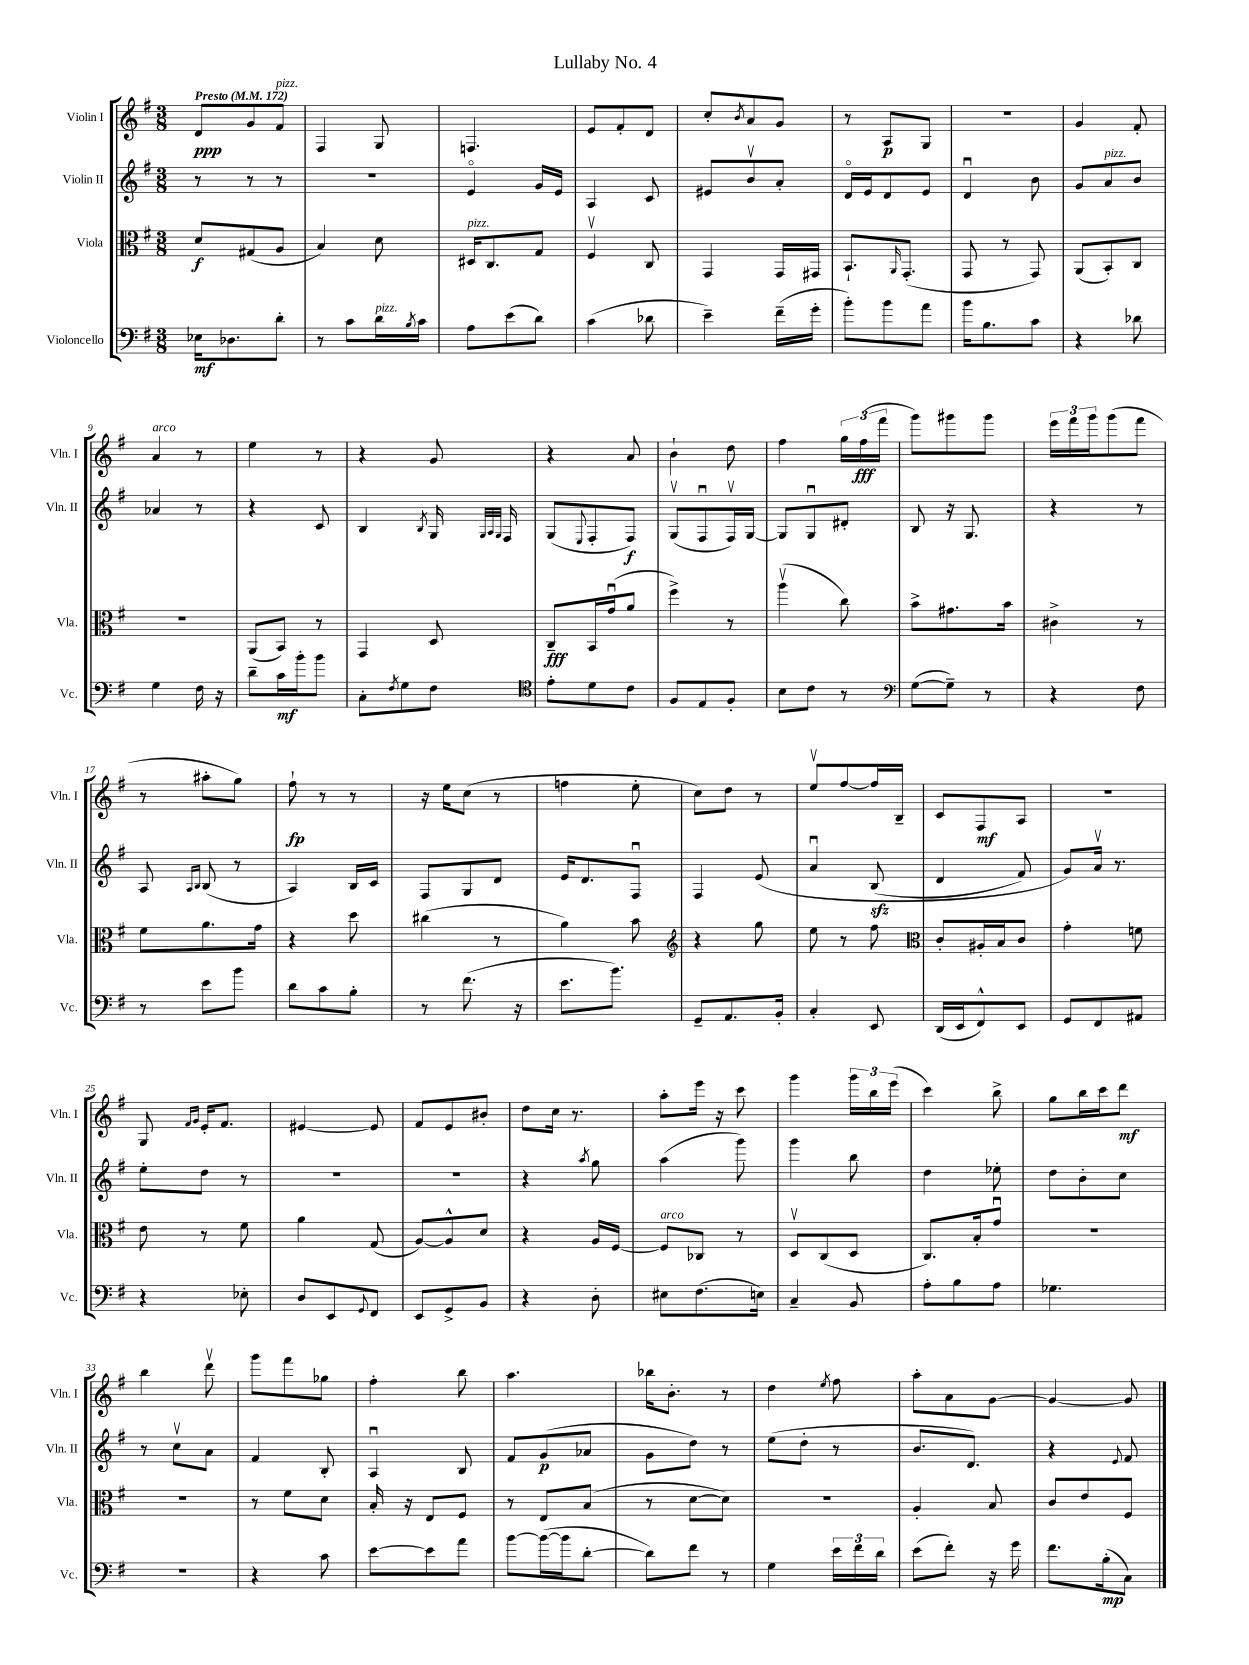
\header { title = "Lullaby No. 4" }
<<
\new StaffGroup <<
\new Staff = "s0" \with { instrumentName = "Violin I" shortInstrumentName = "Vln. I" } {
    \clef treble \key g \major \numericTimeSignature \time 3/8 \tempo "Presto" 4 = 172
    d'8\ppp g'8 fis'8^\markup { \italic "pizz." } |
    fis4 g8 |
    f4. |
    e'8 fis'8-. d'8 |
    c''8-. \acciaccatura { b'8 } a'8 g'8 |
    r8 a8\p g8 |
    R4. |
    g'4 fis'8-. |
    a'4^\markup { \italic "arco" } r8 |
    e''4 r8 |
    r4 g'8 |
    r4 a'8 |
    b'4-! d''8 |
    fis''4 \tuplet 3/2 { g''16 fis''16\fff( fis'''16 } |
    g'''8) gis'''8 gis'''8 |
    \tuplet 3/2 { e'''16 fis'''16 g'''16 } g'''8( fis'''8 |
    r8 ais''8-. g''8) |
    fis''8-!\fp r8 r8 |
    r16 e''16 c''8( r8 |
    f''4 e''8-. |
    c''8) d''8 r8 |
    e''8\upbow fis''8~ fis''16 b16-- |
    c'8 fis8\mf a8 |
    R4. |
    g8 \grace { fis'16 g'16 } e'16-. fis'8. |
    eis'4~ eis'8 |
    fis'8 e'8 bis'8-. |
    d''8 c''16 r8. |
    a''8-. e'''16 r16 c'''8 |
    g'''4 \tuplet 3/2 { g'''16 b''16 e'''16( } |
    c'''4) b''8-> |
    g''8 b''16 c'''16 d'''8\mf |
    b''4 d'''8\upbow |
    g'''8 fis'''8 ges''8 |
    fis''4-. b''8 |
    a''4. |
    bes''16 b'8.-. r8 |
    d''4 \acciaccatura { e''8 } fis''8 |
    a''8-. a'8 g'8~ |
    g'4~ g'8 \bar "|." |
}
\new Staff = "s1" \with { instrumentName = "Violin II" shortInstrumentName = "Vln. II" } {
    \clef treble \key g \major \numericTimeSignature \time 3/8
    r8 r8 r8 |
    R4. |
    e'4\flageolet g'16 e'16 |
    a4 c'8 |
    eis'8 b'8\upbow a'8-. |
    d'16\flageolet e'16 d'8 e'8 |
    d'4\downbow b'8 |
    g'8 a'8^\markup { \italic "pizz." } b'8 |
    aes'4 r8 |
    r4 c'8 |
    b4 \acciaccatura { b8 } g16 \grace { g32 a32 g32 } fis16 |
    g8( \appoggiatura { e8 } fis8-. fis8\f) |
    g8\upbow( fis8\downbow fis16\upbow) g16~ |
    g8 g8\downbow dis'8-. |
    b8 r16 g8. |
    r4 r8 |
    a8 \grace { a16 b16 } b8( r8 |
    a4) b16 c'16 |
    fis8 g8 d'8 |
    e'16 d'8. fis8\downbow |
    fis4 e'8\( |
    a'4\downbow b8\sfz( |
    d'4 fis'8) |
    g'8\) a'16\upbow r8. |
    e''8-. d''8 r8 |
    R4. |
    R4. |
    r4 \acciaccatura { a''8 } g''8 |
    a''4( g'''8) |
    g'''4 b''8 |
    d''4 ees''8-. |
    d''8 b'8-. c''8 |
    r8 c''8\upbow a'8 |
    fis'4 b8-. |
    a4\downbow b8 |
    fis'8 g'8\p( aes'8 |
    g'8 d''8) r8 |
    e''8( d''8-. r8 |
    b'8. d'8.) |
    r4 \appoggiatura { e'8 } fis'8 \bar "|." |
}
\new Staff = "s2" \with { instrumentName = "Viola" shortInstrumentName = "Vla." } {
    \clef alto \key g \major \numericTimeSignature \time 3/8
    d'8\f gis8( a8 |
    b4) d'8 |
    dis16^\markup { \italic "pizz." } c8. g8 |
    fis4\upbow c8 |
    g,4 g,16 gis,16 |
    b,8.-! \grace { a,16 } g,8.-.( |
    g,8 r8 g,8) |
    a,8( b,8-.) c8 |
    R4. |
    a,8( b,8) r8 |
    g,4 d8 |
    c8--\fff b,16 g'16\downbow( a'8 |
    fis''4->) r8 |
    a''4\upbow( c''8) |
    b'8-> gis'8. b'16 |
    cis'4-> r8 |
    fis'8 a'8. g'16 |
    r4 d''8 |
    cis''4( r8 |
    a'4) b'8 |
    \clef treble r4 g''8 |
    e''8 r8 fis''8 |
    \clef alto c'8-. ais16-. b16 c'8 |
    g'4-. f'8 |
    e'8 r8 fis'8 |
    a'4 g8( |
    a8~) a8-^ d'8 |
    r4 a16 fis16~ |
    fis8^\markup { \italic "arco" } ces8 r8 |
    d8\upbow c8( d8 |
    c8.) b16-. g'8\downbow |
    R4. |
    R4. |
    r8 fis'8 d'8 |
    b16-. r16 e8 fis8 |
    r8 e8 b8( |
    r8 d'8~ d'8) |
    r4. |
    a4-. b8 |
    c'8 e'8 fis8 \bar "|." |
}
\new Staff = "s3" \with { instrumentName = "Violoncello" shortInstrumentName = "Vc." } {
    \clef bass \key g \major \numericTimeSignature \time 3/8
    ees16\mf des8. d'8-. |
    r8 c'8 d'16^\markup { \italic "pizz." } \acciaccatura { b8 } c'16 |
    a8 e'8( d'8) |
    c'4( des'8 |
    e'4--) fis'16--( g'16-. |
    b'8-.) b'8 a'8 |
    b'16 b8. c'8 |
    r4 des'8 |
    g4 fis16 r16 |
    d'8-- c'16\mf b'16-. b'8 |
    c8-. \acciaccatura { fis8 } g8 fis8 |
    \clef tenor e'8-. d'8 c'8 |
    fis8 e8 fis8-. |
    b8 c'8 r8 |
    \clef bass g8~( g8--) r8 |
    r4 fis8 |
    r8 e'8 b'8 |
    d'8 c'8 b8-. |
    r8 fis'8.( r16 |
    e'8. b'8.) |
    g,8-- a,8. b,16-. |
    c4-. e,8 |
    d,16( e,16 fis,8-^) e,8 |
    g,8 fis,8 ais,8 |
    r4 ees8-. |
    d8 e,8 \appoggiatura { g,8 } fis,8 |
    e,8 g,8-> b,8 |
    r4 d8-. |
    eis8 fis8.( e16) |
    c4-- b,8 |
    a8-. b8 a8 |
    ges4. |
    R4. |
    r4 c'8 |
    e'8~ e'8 a'8 |
    b'8~ b'16~( b'16 d'8~-. |
    d'8) fis'8 r8 |
    g4 \tuplet 3/2 { e'16 fis'16 d'16 } |
    e'8( fis'8-.) r16 g'16 |
    fis'8. b16-.\mp( c8) \bar "|." |
}
>>
>>
